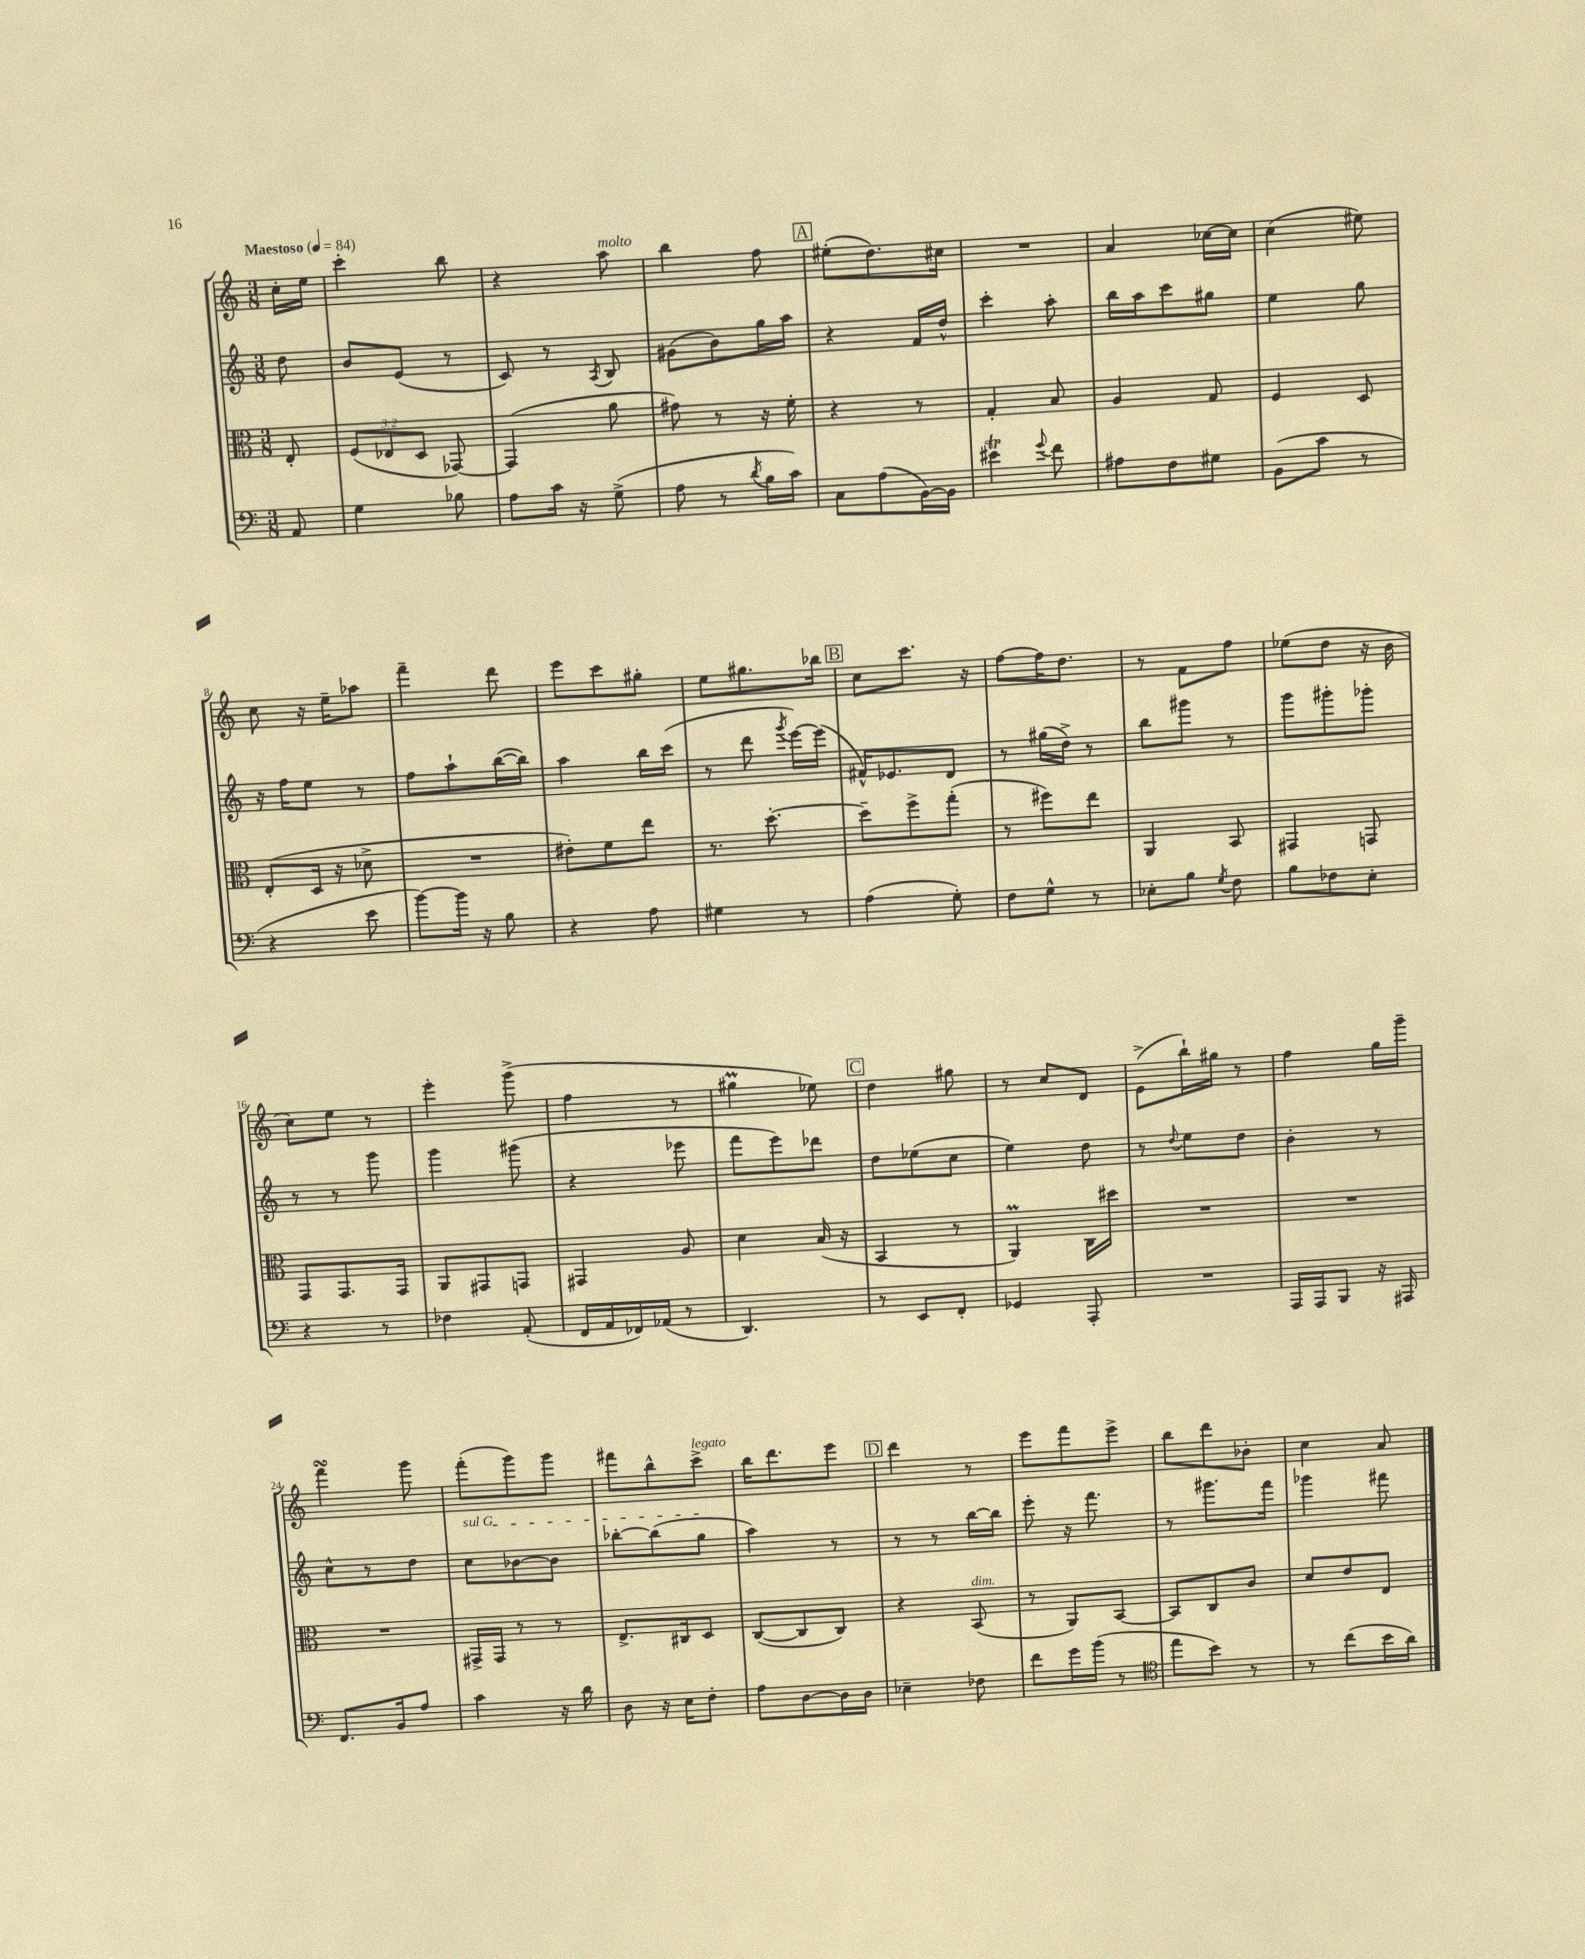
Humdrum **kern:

**kern	**kern	**kern	**kern
*staff4	*staff3	*staff2	*staff1
*clefF4	*clefC3	*clefG2	*clefG2
*k[]	*k[]	*k[]	*k[]
*M3/8	*M3/8	*M3/8	*M3/8
*MM84	*MM84	*MM84	*MM84
8AA	8E'	8dd	16cc'
.	.	.	16ee
=	=	=	=
4G	(12F	8b	4ccc'
.	12E-	.	.
.	.	(8e	.
.	12D	.	.
8B-	[8GG-)	8r	8bb
=	=	=	=
8A	(4GG-]	8c)	4r
16c	.	8r	.
16r	.	.	.
.	.	8qA	.
(8G^	8a	8B	8aa
=	=	=	=
8A	8g#)	(8g#	4bb
8r	8r	8b)	.
8qd	.	.	.
16B	16r	16gg	8ff
16c)	16f'	16aa	.
=	=	=	=
8C	4r	4r	(8ee#'
(8A	.	.	8.dd)
[16BB)	8r	16f	.
16BB]	.	16dd^^	16cc#
=	=	=	=
4e#	4G'	4ccc'	4.r
8qqg	.	.	.
8f	8B	8aa'	.
=	=	=	=
8A#	4A	16bb	4a
.	.	16aa	.
8F	.	8ccc	.
8G#	8G	8gg#	[16cc-
.	.	.	16cc-]
=	=	=	=
(8BB	4F	4ee	(4cc
8c	.	.	.
8r	8D	8gg	8ee#)
=	=	=	=
4r	(8E'	16r	8cc
.	.	16ff	.
.	16D	8ee	16r
.	16r	.	16ee~
8e	8d-^	8r	8aa-
=	=	=	=
[8b)	4.r	8ff	4fff~
16b]	.	8aa`	.
16r	.	.	.
8B	.	([16bb	8ddd
.	.	16bb])	.
=	=	=	=
4r	8e#')	4aa	8eee
.	8f	.	8ccc
8A	8ee	16bb	8gg#'
.	.	(16ccc	.
=	=	=	=
4G#	8.r	8r	8ee
.	.	8ddd	8.gg#
.	[8.dd'	.	.
.	.	8qggg	.
8r	.	[16eee)	.
.	.	(16eee]	16bb-
=	=	=	=
(4A	8dd~]	16f#^^)	8cc
.	.	8.e-	.
.	8ff^	.	8.ccc
8G')	(8gg'	8d	.
.	.	.	16r
=	=	=	=
8F	8r	8r	[8ff
8G^^	8ff#)	(16gg#	16ff]
.	.	16dd^)	8.dd
8r	8ee	8r	.
=	=	=	=
8E-'	4AA	8bb	8r
8B	.	8ggg#	8f
8qG	.	.	.
8F	8BB	8r	8ff
=	=	=	=
8B	4GG#	8ggg	(8ee-
8F-	.	8ggg#'	8dd
8E'	8GG	8ggg-'	16r
.	.	.	16b
=	=	=	=
4r	8GG	8r	8cc)
.	8.GG	8r	8ee
8r	.	8ggg	8r
.	16GG	.	.
=	=	=	=
4F-	8AA	4ggg	4eee'
.	8GG#	.	.
(8AA'	8GG	(8ggg#	(8ggg^
=	=	=	=
16FF	4GG#	4r	4ff
16AA	.	.	.
16FF-)	.	.	.
(16AA-	.	.	.
8r	8A	8eee-	8r
=	=	=	=
4.DD)	4d	8fff	4gg#
.	.	8eee)	.
.	(16B	8ddd-	8ee-)
.	16r	.	.
=	=	=	=
8r	4BB	8dd	4dd
8EE	.	(8ee-	.
8FF'	8r	8cc	8gg#
=	=	=	=
4GG-	4AA)	4ee)	8r
.	.	.	8cc
8AAA'	16C	8dd	8d
.	16dd#	.	.
=	=	=	=
4.r	4.r	8r	(8e^
.	.	8qqdd	.
.	.	8ee	16bb`)
.	.	.	16gg#
.	.	8dd	8r
=	=	=	=
16AAA	4.r	4b'	4ff
16AAA	.	.	.
8BBB	.	.	.
16r	.	8r	16gg
16AAA#	.	.	16ggg~
=	=	=	=
8.FF	4.r	8cc^^	4fff
.	.	8r	.
16BB	.	.	.
8A	.	8dd	8ggg
=	=	=	=
4c	16GG#^	8cc	(8fff'
.	16GG#	.	.
.	8r	[8b-	8ggg)
16r	8r	8b-]	8ggg
16d	.	.	.
=	=	=	=
8D	8.E^	[8bb-'	8fff#
16r	.	(8bb-]	8bb^^
16E	16C#	.	.
8F'	8D	8gg	8ccc^
=	=	=	=
8A	([8C	4aa)	16bb
.	.	.	8.ddd
[8D	8C]	.	.
16D]	8C)	8r	8eee
16D	.	.	.
=	=	=	=
4E-~	4r	8r	4ddd
.	.	8r	.
8F-	(8BB	[16bb	8r
.	.	16bb]	.
=	=	=	=
8f	8r	8eee'	8eee
16g	8AA)	16r	8fff
(16b	.	8.fff	.
8r	[8BB	.	8eee^
=	=	=	=
*clefC4	*	*	*
8ee	8BB]	8r	8bb
8b)	8C	8.ggg#	8ddd
8r	8c	.	8b-'
.	.	16fff	.
=	=	=	=
8r	8d	4ggg-	4cc
(8cc	8e	.	.
16b	8E	8fff#	8a
16a)	.	.	.
==	==	==	==
*-	*-	*-	*-
